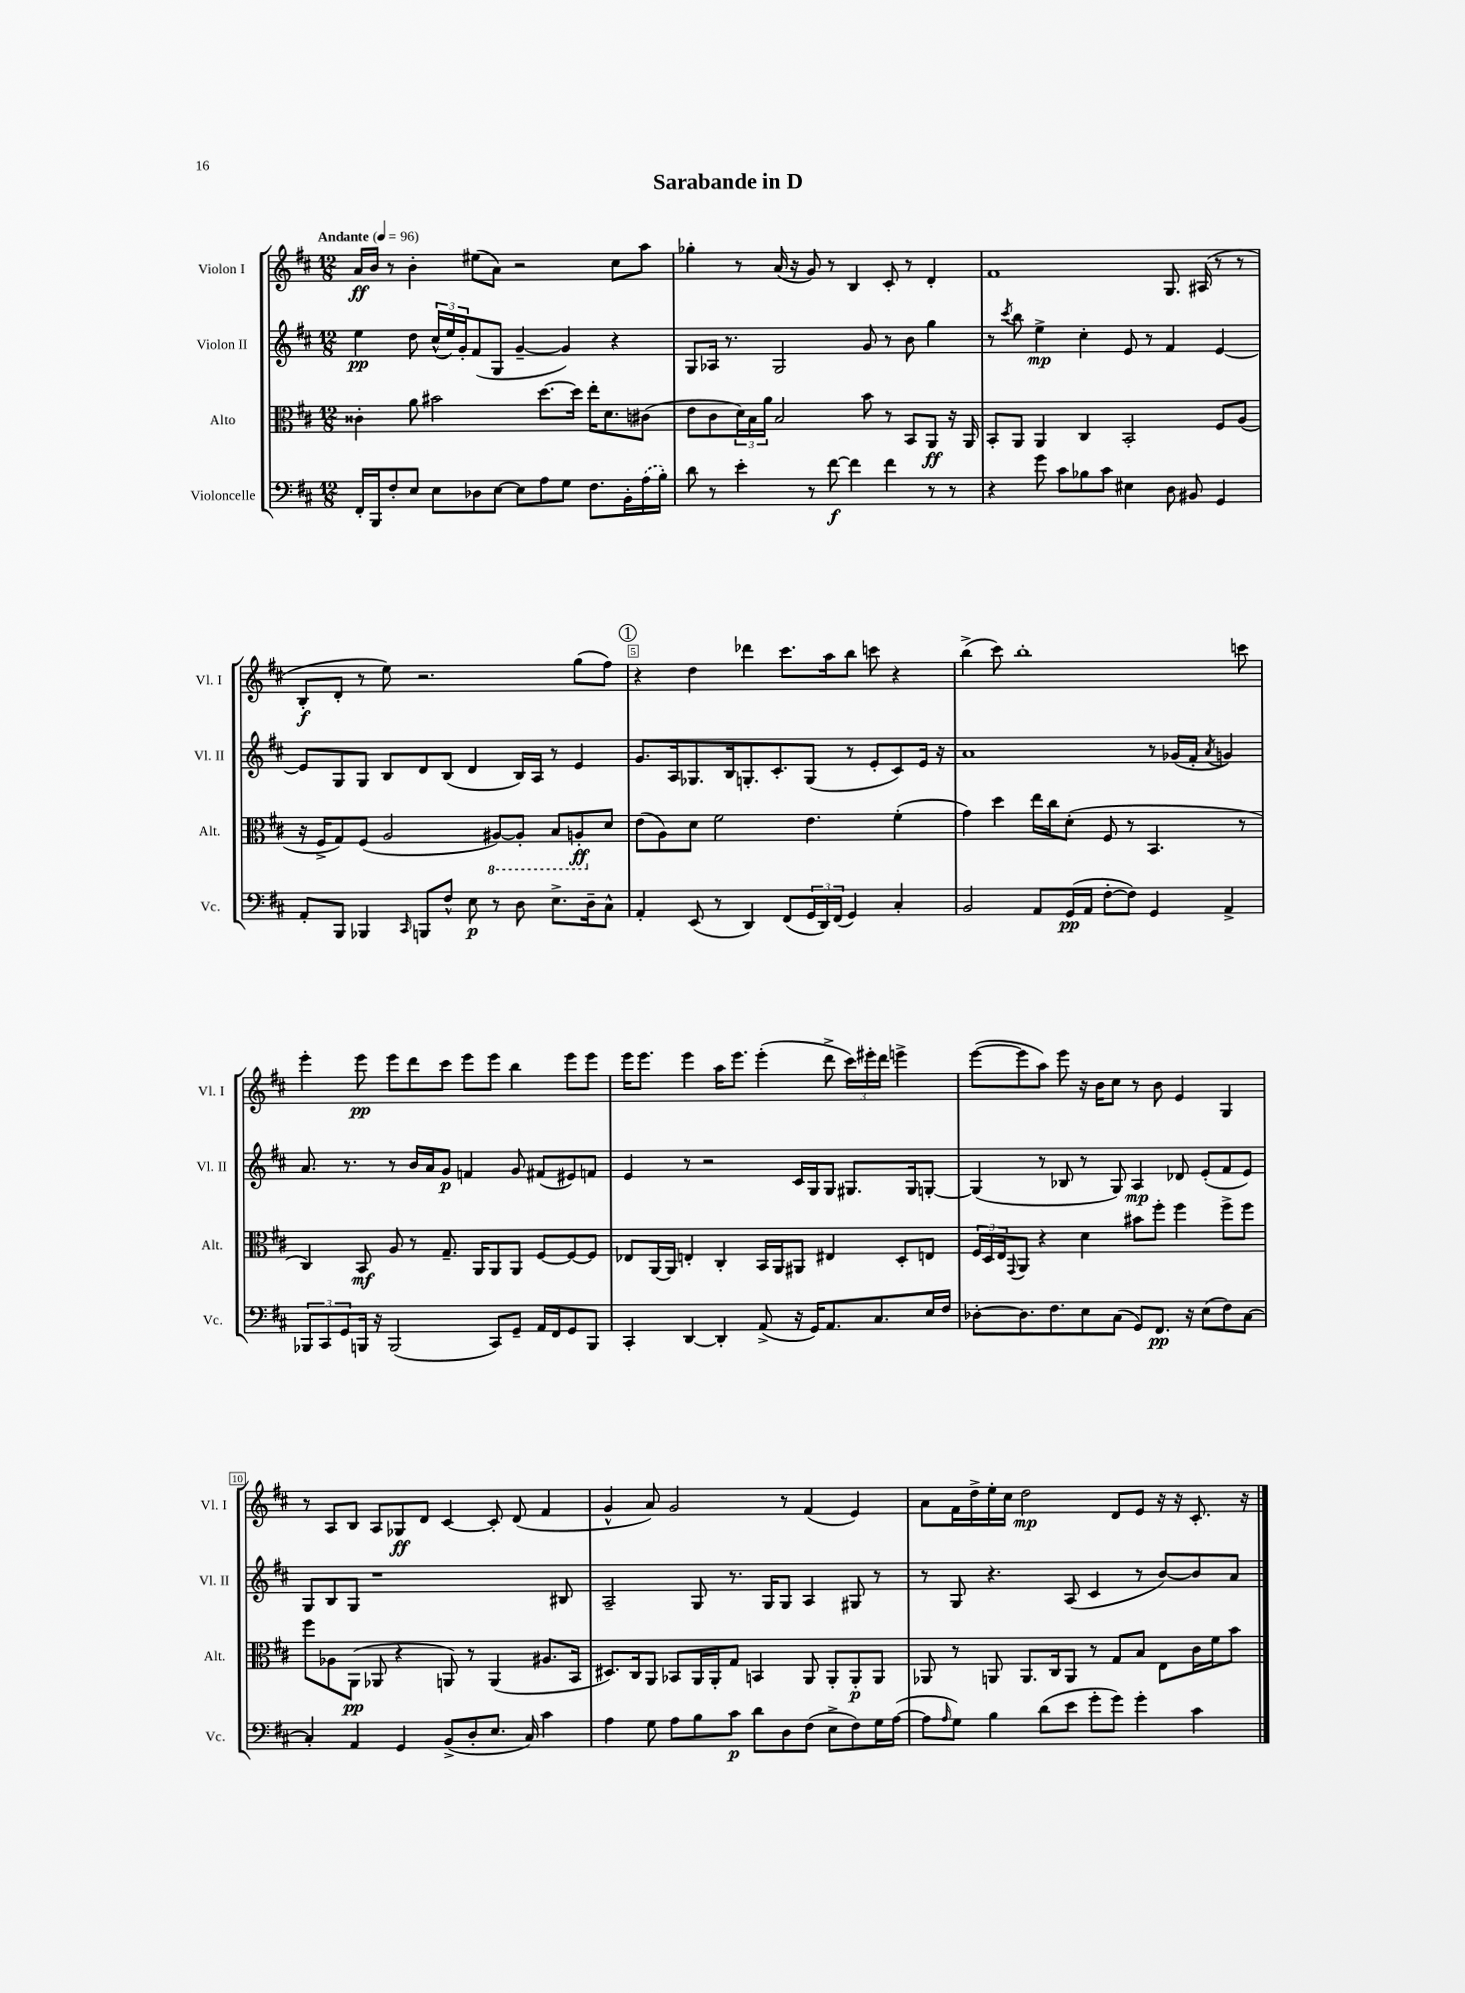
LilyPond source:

\header { title = "Sarabande in D" }
<<
\new StaffGroup <<
\new Staff = "s0" \with { instrumentName = "Violon I" shortInstrumentName = "Vl. I" } {
    \clef treble \key d \major \numericTimeSignature \time 12/8 \tempo "Andante" 4 = 96
    a'16\ff b'16 r8 b'4-. eis''8( a'8) r2 cis''8 a''8 |
    ges''4-. r8 a'16( r16 g'8) r8 b4 cis'8-. r8 d'4-. |
    fis'1 g8. ais16( r8 r8 |
    b8-.\f d'8-. r8 e''8) r2. g''8( fis''8) |
    \mark \markup { \circle "1" } r4 d''4 des'''4 cis'''8. a''16 b''8 c'''8 r4 |
    b''4->( cis'''8) b''1-. c'''8 |
    e'''4-. e'''8\pp e'''8 d'''8 cis'''8 e'''8 e'''8 b''4 e'''8 e'''8 |
    e'''16 e'''8. e'''4 a''16 e'''8. e'''4-.( d'''8-> \tuplet 3/2 { cis'''16) eis'''16-. d'''16 } e'''4-> |
    e'''8~( e'''8 a''8) e'''8 r16 b'16 cis''8 r8 b'8 e'4 g4 |
    r8 a8 b8 a8 ges8\ff d'8 cis'4~ cis'8-. d'8( fis'4 |
    g'4-^ a'8) g'2 r8 fis'4( e'4) |
    a'8 fis'16 d''16-> e''16-. cis''16 d''2\mp d'8 e'8 r16 r16 cis'8.-. r16 \bar "|." |
}
\new Staff = "s1" \with { instrumentName = "Violon II" shortInstrumentName = "Vl. II" } {
    \clef treble \key d \major \numericTimeSignature \time 12/8
    e''4\pp d''8 \tuplet 3/2 { cis''16-^( e''16) g'16-. } fis'8( g8 g'4~-- g'4) r4 |
    g8 aes16 r8. g2 g'8 r8 b'8 g''4 |
    r8 \acciaccatura { cis'''8 } b''8 e''4->\mp cis''4-. e'8 r8 fis'4 e'4~ |
    e'8 g8 g8 b8 d'8 b8( d'4 b16) a16 r8 e'4 |
    \mark \markup { \circle "1" } g'8. a16 ges8. b16 g8.-. cis'8.-. g8( r8 e'8-. cis'8) e'16 r16 |
    a'1 r8 ges'16( fis'16-. \acciaccatura { a'8 } g'4) |
    a'8. r8. r8 b'16 a'16 g'8\p f'4 g'8 fis'8( eis'8) f'8 |
    e'4 r8 r2 cis'16 g16 g8 gis8. gis16 g8~-. |
    g4( r8 bes8 r8 g8) a4\mp des'8 e'8-.( fis'8 e'8) |
    g8 b8 g8 r1 bis8 |
    a2-- g8 r8. g16 g8 a4 gis8 r8 |
    r8 g8 r4. a8( cis'4 r8 b'8~) b'8 a'8 \bar "|." |
}
\new Staff = "s2" \with { instrumentName = "Alto" shortInstrumentName = "Alt." } {
    \clef alto \key d \major \numericTimeSignature \time 12/8
    cisis'4-. a'8 bis'2 d''8.~ d''16 e''16-. d'8. cis'8( |
    e'8 cis'8 \tuplet 3/2 { d'16) b16 a'16 } b2 b'8 r8 b,8 a,8\ff r16 a,16 |
    b,8-. a,8 a,4 cis4 b,2-. fis8 a8( |
    r16 fis16-> g8) fis8( a2 \ottava #-1 ais,8~) ais,8-. b,8 a,8-.\ff \ottava #0 d'8 |
    \mark \markup { \circle "1" } e'8( a8) d'8 fis'2 e'4. fis'4-.( |
    g'4) d''4 e''16 cis''16 d'8-.( fis8 r8 b,4. r8 |
    cis4) b,8\mf a8 r8 g8.-- a,16 a,8 a,8 fis8~ fis8~ fis8 |
    ees8 a,16~ a,16 e4-. cis4-. b,16 a,16 ais,8 eis4 d8-. e8 |
    \tuplet 3/2 { fis16 d16 e16 } \appoggiatura { g,8 } a,8 r4 d'4 bis'8 fis''8-. fis''4 fis''8-> fis''8 |
    fis''8 aes8 a,8\pp( aes,8 r4 a,8) r8 a,4( ais8. b,16 |
    dis8.) cis16 a,8 bes,8 a,16 a,16-. g8 b,4 a,8 a,8-. a,8-.\p a,8 |
    aes,8 r8 a,8 a,8. cis16 a,8 r8 g8 b8 e8 cis'16 fis'16 b'8 \bar "|." |
}
\new Staff = "s3" \with { instrumentName = "Violoncelle" shortInstrumentName = "Vc." } {
    \clef bass \key d \major \numericTimeSignature \time 12/8
    fis,16-. b,,16 fis8-. e8 e8 des8 e8~ e8 a8 g8 fis8. b,16-. \once \slurDashed a16( b16-.) |
    d'8 r8 e'4-. r8 fis'8~\f fis'4 fis'4 r8 r8 |
    r4 g'8 cis'8 bes8 cis'8 eis4 d8 bis,8 g,4 |
    a,8-. b,,8 bes,,4 \grace { cis,16 } b,,8 fis8-^ e8\p r8 d8 e8.-> d16-- cis8-^ |
    \mark \markup { \circle "1" } a,4-. e,8( r8 d,4) fis,8( \tuplet 3/2 { g,16 d,16) fis,16( } g,4) cis4-. |
    b,2 a,8 g,16\pp( a,16 fis8~-. fis8) g,4 a,4-> |
    \tuplet 3/2 { bes,,8 cis,8 g,8 } b,,16 r16 b,,2( cis,8) g,8-- a,16 fis,16 g,8 b,,8 |
    cis,4-. d,4~ d,4-. a,8->( r16 g,16) a,8. cis8. e16 fis16 |
    des8~-. des8. fis8. e8 cis8( g,8) fis,8.\pp r16 e8( fis8) cis8~ |
    cis4-. a,4 g,4 b,8->( d8-. e8. cis16) cis'4 |
    a4 g8 a8 b8 cis'8\p d'8 d8 fis8( e8-> fis8) g16 a16~( |
    a8 \grace { a16 } g8) b4 d'8( e'8 g'8-. g'8) g'4-. cis'4 \bar "|." |
}
>>
>>
\layout { \context { \Score \override BarNumber.break-visibility = ##(#f #t #t) barNumberVisibility = #(every-nth-bar-number-visible 5) \override BarNumber.stencil = #(make-stencil-boxer 0.1 0.3 ly:text-interface::print) } }
